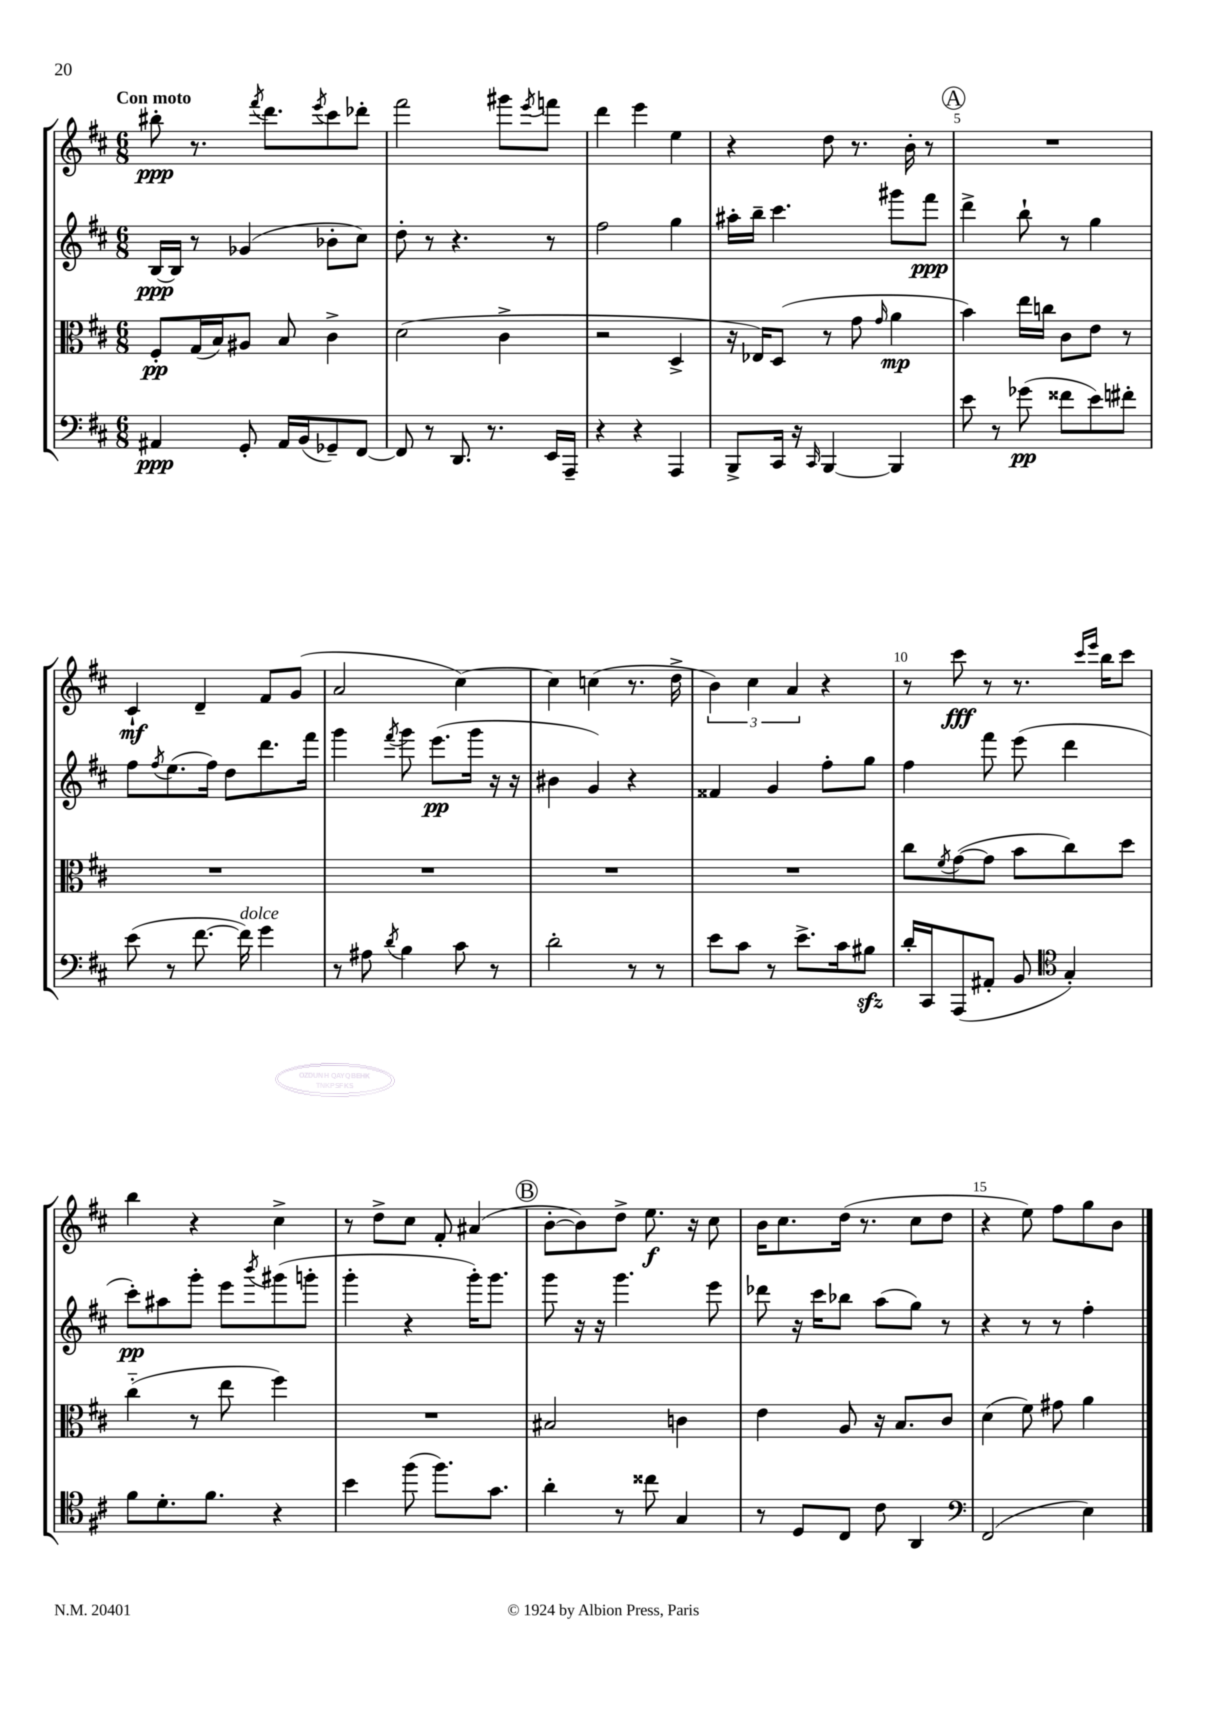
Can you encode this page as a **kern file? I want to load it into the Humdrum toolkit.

**kern	**dynam	**kern	**dynam	**kern	**dynam	**kern	**dynam
*part4	*part4	*part3	*part3	*part2	*part2	*part1	*part1
*staff4	*staff4	*staff3	*staff3	*staff2	*staff2	*staff1	*staff1
*clefF4	*	*clefC3	*	*clefG2	*	*clefG2	*
*k[f#c#]	*	*k[f#c#]	*	*k[f#c#]	*	*k[f#c#]	*
*M6/8	*	*M6/8	*	*M6/8	*	*M6/8	*
=1	=1	=1	=1	=1	=1	=1	=1
!	!	!	!	!	!	!LO:TX:a:B:t=Con moto	!
4AA#X/	ppp	8F#'/L	pp	[16B/LL	ppp	8bb#X'\	ppp
.	.	.	.	16B/JJ]	.	.	.
.	.	(16G/L	.	8r	.	8.r	.
.	.	16B/J)	.	.	.	.	.
8GG'/	.	8A#X/J	.	(4g-X/	.	.	.
.	.	.	.	.	.	8qfff#/	.
.	.	.	.	.	.	8.ddd\L	.
16AA#/LL	.	8B/	.	.	.	.	.
(16BB/J	.	.	.	.	.	.	.
.	.	.	.	.	.	8qeee/	.
8GG-X~/)	.	4c#^\	.	8b-X'\L	.	8ccc#\	.
[8FF#/J	.	.	.	8cc#\J)	.	8ddd-X'\J	.
=2	=2	=2	=2	=2	=2	=2	=2
8FF#/]	.	(2d\	.	8dd'\	.	2fff#\	.
8r	.	.	.	8r	.	.	.
8.DD/	.	.	.	4.r	.	.	.
8.r	.	.	.	.	.	.	.
.	.	4c#^\	.	.	.	8ggg#X\L	.
.	.	.	.	.	.	8qeee/	.
16EE/LL	.	.	.	8r	.	8fffn\J	.
16AAA~/JJ	.	.	.	.	.	.	.
=3	=3	=3	=3	=3	=3	=3	=3
4r	.	2r	.	2ff#\	.	4ddd\	.
4r	.	.	.	.	.	4eee\	.
4AAA/	.	4D^/	.	4gg\	.	4ee\	.
=4	=4	=4	=4	=4	=4	=4	=4
8BBB^/L	.	16r	.	16aa#X'\LL	.	4r	.
.	.	16E-X/KL)	.	16bb~\JJ	.	.	.
16CC#/Jk	.	(8D/J	.	4.ccc#\	.	.	.
16r	.	.	.	.	.	.	.
16qqCC#/	.	.	.	.	.	.	.
[4BBB/	.	8r	.	.	.	8dd\	.
.	.	8g\	.	.	.	8.r	.
.	.	16qqg/	.	.	.	.	.
4BBB/]	.	4a\	mp	8ggg#X\L	.	.	.
.	.	.	.	.	.	16b'\	.
.	.	.	.	8fff#\J	ppp	8r	.
!!LO:REH:place=s1:t=A
=5	=5	=5	=5	=5	=5	=5	=5
8e\	.	4b\)	.	4ddd^\	.	2.r	.
8r	.	.	.	.	.	.	.
(8g-X\	pp	16ee\LL	.	8bb`\	.	.	.
.	.	16ccn\JJ	.	.	.	.	.
8f##X\L	.	8c#\L	.	8r	.	.	.
8e\)	.	8e\J	.	4gg\	.	.	.
8f#X'\J	.	8r	.	.	.	.	.
!!LO:LB:g=z
=6	=6	=6	=6	=6	=6	=6	=6
(8e\	.	2.r	.	8ff#\L	.	4c#`/	mf
.	.	.	.	8qff#/	.	.	.
8r	.	.	.	(8.ee\	.	.	.
[8.f#\	.	.	.	.	.	4d~/	.
.	.	.	.	16ff#\Jk)	.	.	.
.	.	.	.	8dd\L	.	.	.
!LO:TX:a:i:t=dolce	!	!	!	!	!	!	!
16f#\])	.	.	.	.	.	.	.
4g\	.	.	.	8.ddd\	.	8f#/L	.
.	.	.	.	.	.	(8g/J	.
.	.	.	.	16fff#\Jk	.	.	.
=7	=7	=7	=7	=7	=7	=7	=7
8r	.	2.r	.	4ggg\	.	2a/	.
8A#X\	.	.	.	.	.	.	.
8qd/	.	.	.	8qfff#/	.	.	.
4B\	.	.	.	8ggg\	.	.	.
.	.	.	.	(8.eee\L	pp	.	.
8c#\	.	.	.	.	.	[4cc#\)	.
.	.	.	.	16ggg\Jk	.	.	.
8r	.	.	.	16r	.	.	.
.	.	.	.	16r	.	.	.
=8	=8	=8	=8	=8	=8	=8	=8
2d'\	.	2.r	.	4b#X\	.	4cc#\]	.
.	.	.	.	4g/)	.	(4ccn\	.
8r	.	.	.	4r	.	8.r	.
8r	.	.	.	.	.	.	.
.	.	.	.	.	.	16dd^\	.
=9	=9	=9	=9	=9	=9	=9	=9
8e\L	.	2.r	.	4f##X/	.	6b\)	.
8c#\J	.	.	.	.	.	.	.
.	.	.	.	.	.	6cc#\	.
8r	.	.	.	4g/	.	.	.
.	.	.	.	.	.	6a/	.
8.e^\L	.	.	.	.	.	.	.
.	.	.	.	8ff#'\L	.	4r	.
16c#\k	.	.	.	.	.	.	.
8B#Xzz\J	.	.	.	8gg\J	.	.	.
=10	=10	=10	=10	=10	=10	=10	=10
16d'/LL	.	8cc#\L	.	4ff#\	.	8r	.
16CC#/J	.	.	.	.	.	.	.
.	.	8qf#/	.	.	.	.	.
(8AAA/	.	([8g\	.	.	.	8ccc#\	fff
8AA#X'/J	.	8g\J]	.	8fff#\	.	8r	.
8BB/	.	8b\L	.	(8eee\	.	8.r	.
*clefC4	*	*	*	*	*	*	*
4G'/)	.	8cc#\)	.	4ddd\	.	.	.
.	.	.	.	.	.	16qqccc#/LL	.
.	.	.	.	.	.	16qqeee/JJ	.
.	.	.	.	.	.	16bb\KL	.
.	.	8dd\J	.	.	.	8ccc#\J	.
!!LO:LB:g=z
=11	=11	=11	=11	=11	=11	=11	=11
8f#\L	.	(4cc#\	.	8ccc#'\L)	pp	4bb\	.
8.d'\	.	.	.	8aa#X\	.	.	.
.	.	8r	.	8ggg'\J	.	4r	.
8.f#\J	.	.	.	.	.	.	.
.	.	8ee\	.	8eee\L	.	.	.
.	.	.	.	8qbbb/	.	.	.
4r	.	4ff#\)	.	(8ggg#X\	.	4cc#^\	.
.	.	.	.	8gggn'\J	.	.	.
=12	=12	=12	=12	=12	=12	=12	=12
4b\	.	2.r	.	4ggg'\	.	8r	.
.	.	.	.	.	.	8dd^\L	.
(8ff#\	.	.	.	4r	.	8cc#\J	.
8.ff#\L)	.	.	.	.	.	8f#'/	.
.	.	.	.	16ggg'\KL)	.	(4a#X/	.
8.g\J	.	.	.	8.ggg\J	.	.	.
!!LO:REH:place=s1:t=B
=13	=13	=13	=13	=13	=13	=13	=13
4a'\	.	2B#X/	.	8ggg\	.	[8b'\L	.
.	.	.	.	16r	.	8b\])	.
.	.	.	.	16r	.	.	.
8r	.	.	.	4.ggg\	.	8dd^\J	.
8cc##X\	.	.	.	.	.	8.ee\	f
4G/	.	4cn\	.	.	.	.	.
.	.	.	.	.	.	16r	.
.	.	.	.	8eee\	.	8cc#\	.
=14	=14	=14	=14	=14	=14	=14	=14
8r	.	4e\	.	8ddd-X\	.	16b\KL	.
.	.	.	.	.	.	8.cc#\	.
8D/L	.	.	.	16r	.	.	.
.	.	.	.	16ccc#\KL	.	.	.
8C#/J	.	8A/	.	8bb-X\J	.	(16dd\Jk	.
.	.	.	.	.	.	8.r	.
8c#\	.	16r	.	(8aa\L	.	.	.
.	.	8.B/L	.	.	.	.	.
4AA/	.	.	.	8gg\J)	.	8cc#\L	.
.	.	8c#/J	.	8r	.	8dd\J	.
=15	=15	=15	=15	=15	=15	=15	=15
*clefF4	*	*	*	*	*	*	*
(2FF#/	.	(4d\	.	4r	.	4r	.
.	.	8f#\)	.	8r	.	8ee\)	.
.	.	8g#X\	.	8r	.	8ff#\L	.
4E\)	.	4a\	.	4ff#'\	.	8gg\	.
.	.	.	.	.	.	8b\J	.
==	==	==	==	==	==	==	==
*-	*-	*-	*-	*-	*-	*-	*-
